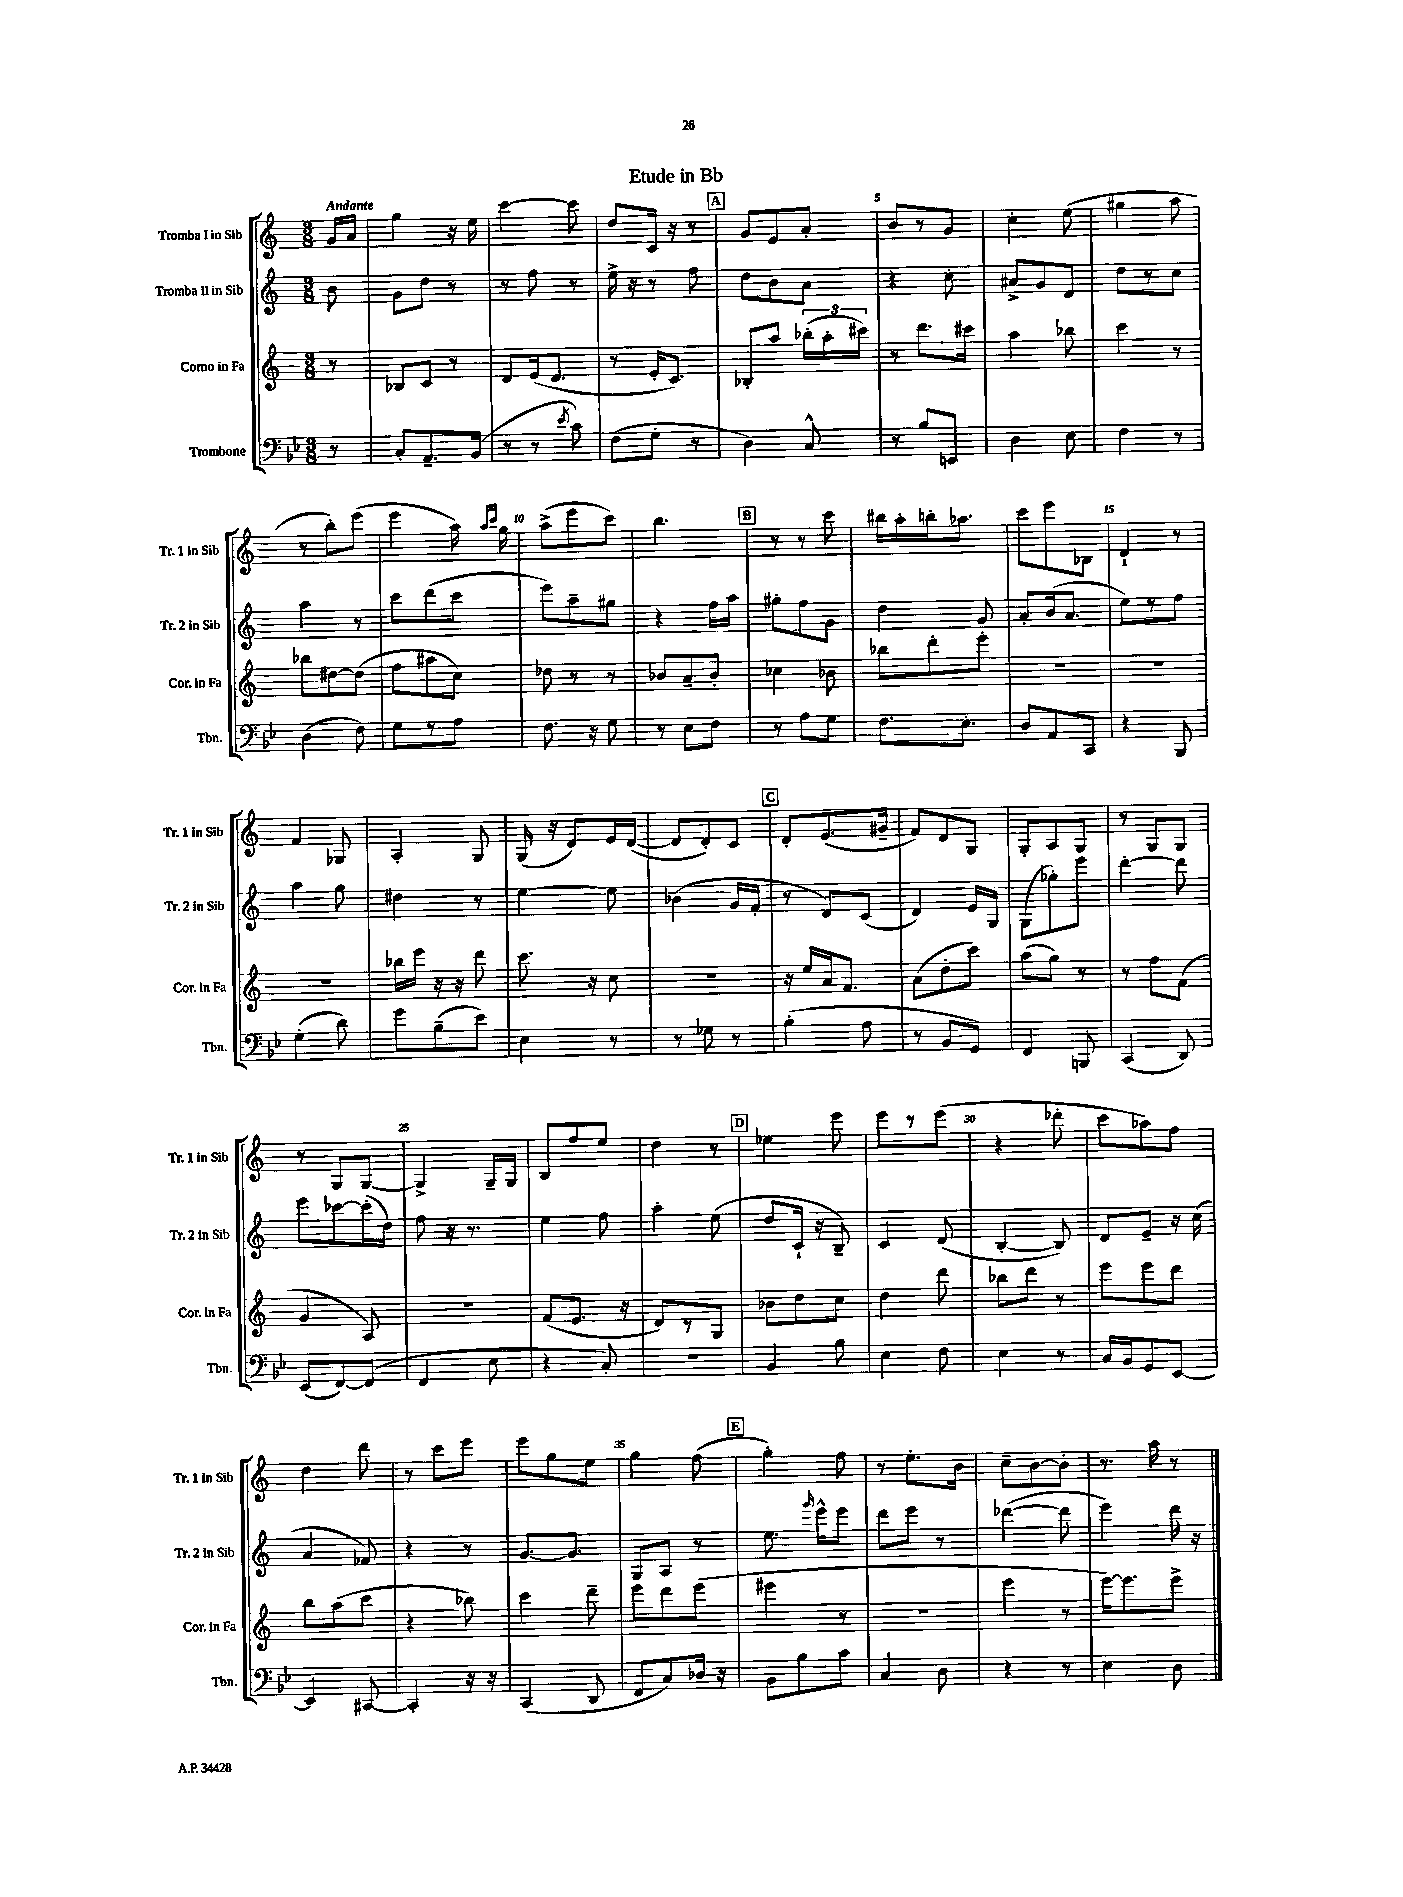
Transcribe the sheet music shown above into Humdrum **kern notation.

**kern	**kern	**kern	**kern
*staff4	*staff3	*staff2	*staff1
*clefF4	*clefG2	*clefG2	*clefG2
*k[b-e-]	*k[]	*k[]	*k[]
*M3/8	*M3/8	*M3/8	*M3/8
8r	8r	8b\	16g/LL
.	.	.	16a/JJ
=	=	=	=
8C'/L	8B-/L	8g\L	4gg\
8.AA~/	8c/J	8dd\J	.
.	8r	8r	16r
(16BB-/Jk	.	.	16ee\
=	=	=	=
8r	8d/L	8r	[4ccc\
8r	(16e/k	8ff\	.
.	8.d/J	.	.
8qe-/	.	.	.
8c\)	.	8r	8ccc\]
=	=	=	=
(8F\L	8r	16ee^\	8dd/L
.	.	16r	.
8G'\J	16e'/LK	8r	16c/Jk
.	8.c/J)	.	16r
8r	.	8ff\	8r
=	=	=	=
4D\)	8B-'/L	8dd\L	8g/L
.	8aa/J	8b\	8e/
8C^^/	(24bb-'\LL	8a\J	8a'/J
.	24aa'\	.	.
.	24ccc#\JJ)	.	.
=	=	=	=
8r	8r	4r	8b/L
8B-/L	8.ddd\L	.	8r
8EE/J	.	8cc'\	8g/J
.	16ccc#\Jk	.	.
=	=	=	=
4D\	4aa\	8a#^/L	4cc'\
.	.	8g/	.
8E-\	8bb-\	8d/J	(8ee\
=	=	=	=
4F\	4ccc\	8dd\L	4gg#\
.	.	8r	.
8r	8r	8cc\J	8aa\
=	=	=	=
(4D\	8bb-\L	4aa\	8r
.	[8dd#\	.	8bb'\L)
8F\)	(8dd#\]J	8r	(8eee\J
=	=	=	=
8G\L	8ff\L	8ccc\L	4eee\
8r	8aa#\	(8ddd\	.
8A\J	8cc\J)	8ccc\J	16aa\)
.	.	.	16qqaa/LL
.	.	.	16qqccc/JJ
.	.	.	16gg\
=	=	=	=
8.F\	8dd-\	8eee\L)	(8aa^\L
.	8r	8aa~\	8eee\
16r	.	.	.
8G\	8r	8gg#\J	8ccc\J)
=	=	=	=
8r	8b-/L	4r	4.bb\
8E-\L	8a~/	.	.
8F\J	8b-'/J	16ff\LL	.
.	.	16aa\JJ	.
=	=	=	=
8r	4cc-\	8gg#'\L	8r
8A\L	.	8ff\	8r
8G\J	8b-\	8g\J	8ccc\
=	=	=	=
8.F\L	8bb-\L	4dd\	16bb#\LL
.	.	.	16aa'\
.	8ddd'\	.	16bb'\J
8.E-'\J	.	.	8.aa-\J
.	8eee'\J	8g/	.
=	=	=	=
8D/L	4.r	8a'/L	8ccc\L
8AA/	.	(16b/k	8eee\
.	.	8.a/J	.
8CC/J	.	.	8B-\J
=	=	=	=
4r	4.r	8ee\L)	4d`/
.	.	8r	.
8BBB-/	.	8ff\J	8r
=	=	=	=
(4G'\	4.r	4aa\	4f/
8d\)	.	8gg\	8G-/
=	=	=	=
8g\L	16bb-\LL	4dd#\	4A'/
.	16eee\JJ	.	.
(8B-~\	16r	.	.
.	16r	.	.
8e-\J)	8ddd\	8r	8G/
=	=	=	=
4E-\	8.ccc\	[4ee\	(16G/
.	.	.	16r
.	.	.	8d/L)
.	16r	.	.
8r	8cc\	8ee\]	16e/L
.	.	.	([16d/JJ
=	=	=	=
8r	4.r	(4b-\	8d/]L
8G-\	.	.	8d'/)
8r	.	16g/LL	8c/J
.	.	16f'/JJ	.
=	=	=	=
(4B-'\	16r	8r	8d'/L
.	16ee/LL	.	.
.	16a/J	8d/L)	(8.e/
.	8.f/J	.	.
8A\	.	(8c/J	.
.	.	.	16g#~/Jk
=	=	=	=
8r	(8a\L	4d/)	8f/L)
8BB-/L	8dd'\	.	8d/
8GG/J)	8ccc\J)	16e/LL	8G/J
.	.	16G/JJ	.
=	=	=	=
4FF/	(8aa\L	(8G\L	8G'/L
.	8gg\J)	8gg-'\)	8A/
8BBB/	8r	8eee\J	8G/J
=	=	=	=
(4CC/	8r	[4ddd'\	8r
.	8ff\L	.	8G/L
8DD/)	(8f\J	8ddd\]	8G/J
=	=	=	=
(8EE-/L	4g/	8eee\L	8r
[8FF/)	.	[8ccc-\	8G/L
(8FF/]J	8A/)	(16ccc-'\]L	[8G/J
.	.	16dd\JJ)	.
=	=	=	=
4FF/	4.r	8ff\	4G^/]
.	.	16r	.
.	.	8.r	.
8E-\	.	.	16G~/LL
.	.	.	16G/JJ
=	=	=	=
4r	(8f/L	4ee\	8B/L
.	8.e/J	.	8ff/
8C'/)	.	8ff\	8ee/J
.	16r	.	.
=	=	=	=
4.r	8d/L)	4aa'\	4dd\
.	8r	.	.
.	8G/J	(8ee\	8r
=	=	=	=
4BB-/	8b-\L	8dd/L	4ee-\
.	8dd\	16c`/Jk	.
.	.	16r	.
8B-\	8cc\J	8B~/)	8eee\
=	=	=	=
4E-\	4dd\	4c/	8eee\L
.	.	.	8r
8F\	8ddd\	(8d/	(8eee\J
=	=	=	=
4E-\	8bb-\L	[4B'/	4r
.	8ddd\J	.	.
8r	8r	8B/])	8ddd-'\
=	=	=	=
16C/LL	8eee\L	8d/L	8ccc\L
16BB-/J	.	.	.
8GG/	8eee\	8e~/J	8aa-\)
[8EE-/J	8ddd\J	16r	8ff\J
.	.	(16cc\	.
=	=	=	=
4EE-/]	8bb\L	4a/	4dd\
.	(8aa\	.	.
[8CC#/	8ccc\J	8f-/)	8ddd\
=	=	=	=
4CC#'/]	4r	4r	8r
.	.	.	8ccc\L
16r	8bb-\)	8r	8eee\J
16r	.	.	.
=	=	=	=
(4CC/	4ccc\	[8.g/L	8eee\L
.	.	.	8gg\
.	.	8.g/]J	.
8DD/	8ddd~\	.	8ee\J
=	=	=	=
8FF/L	8eee\L	8G/L	4gg\
8C/)	8ddd\	8A/J	.
16D-/Jk	(8eee\J	8r	(8ff\
16r	.	.	.
=	=	=	=
8BB-\L	4eee#\	8.ee\	4gg'\)
8B-\	.	.	.
.	.	16qqggg/	.
.	.	16eee^^\LK	.
8c\J	8r	8eee\J	8ff\
=	=	=	=
4C/	4.r	8ddd\L	8r
.	.	8eee\J	8.ee'\L
8D\	.	8r	.
.	.	.	16b\Jk
=	=	=	=
4r	4eee\	([4ddd-\	8cc~\L
.	.	.	[8b\
8r	8r	8ddd-\]	8b'\]J
=	=	=	=
4E-\	[16eee\LK)	4eee\)	8.r
.	8.eee\]	.	.
.	.	.	16aa\
8D\	8eee^\J	16ddd\	8r
.	.	16r	.
==	==	==	==
*-	*-	*-	*-
